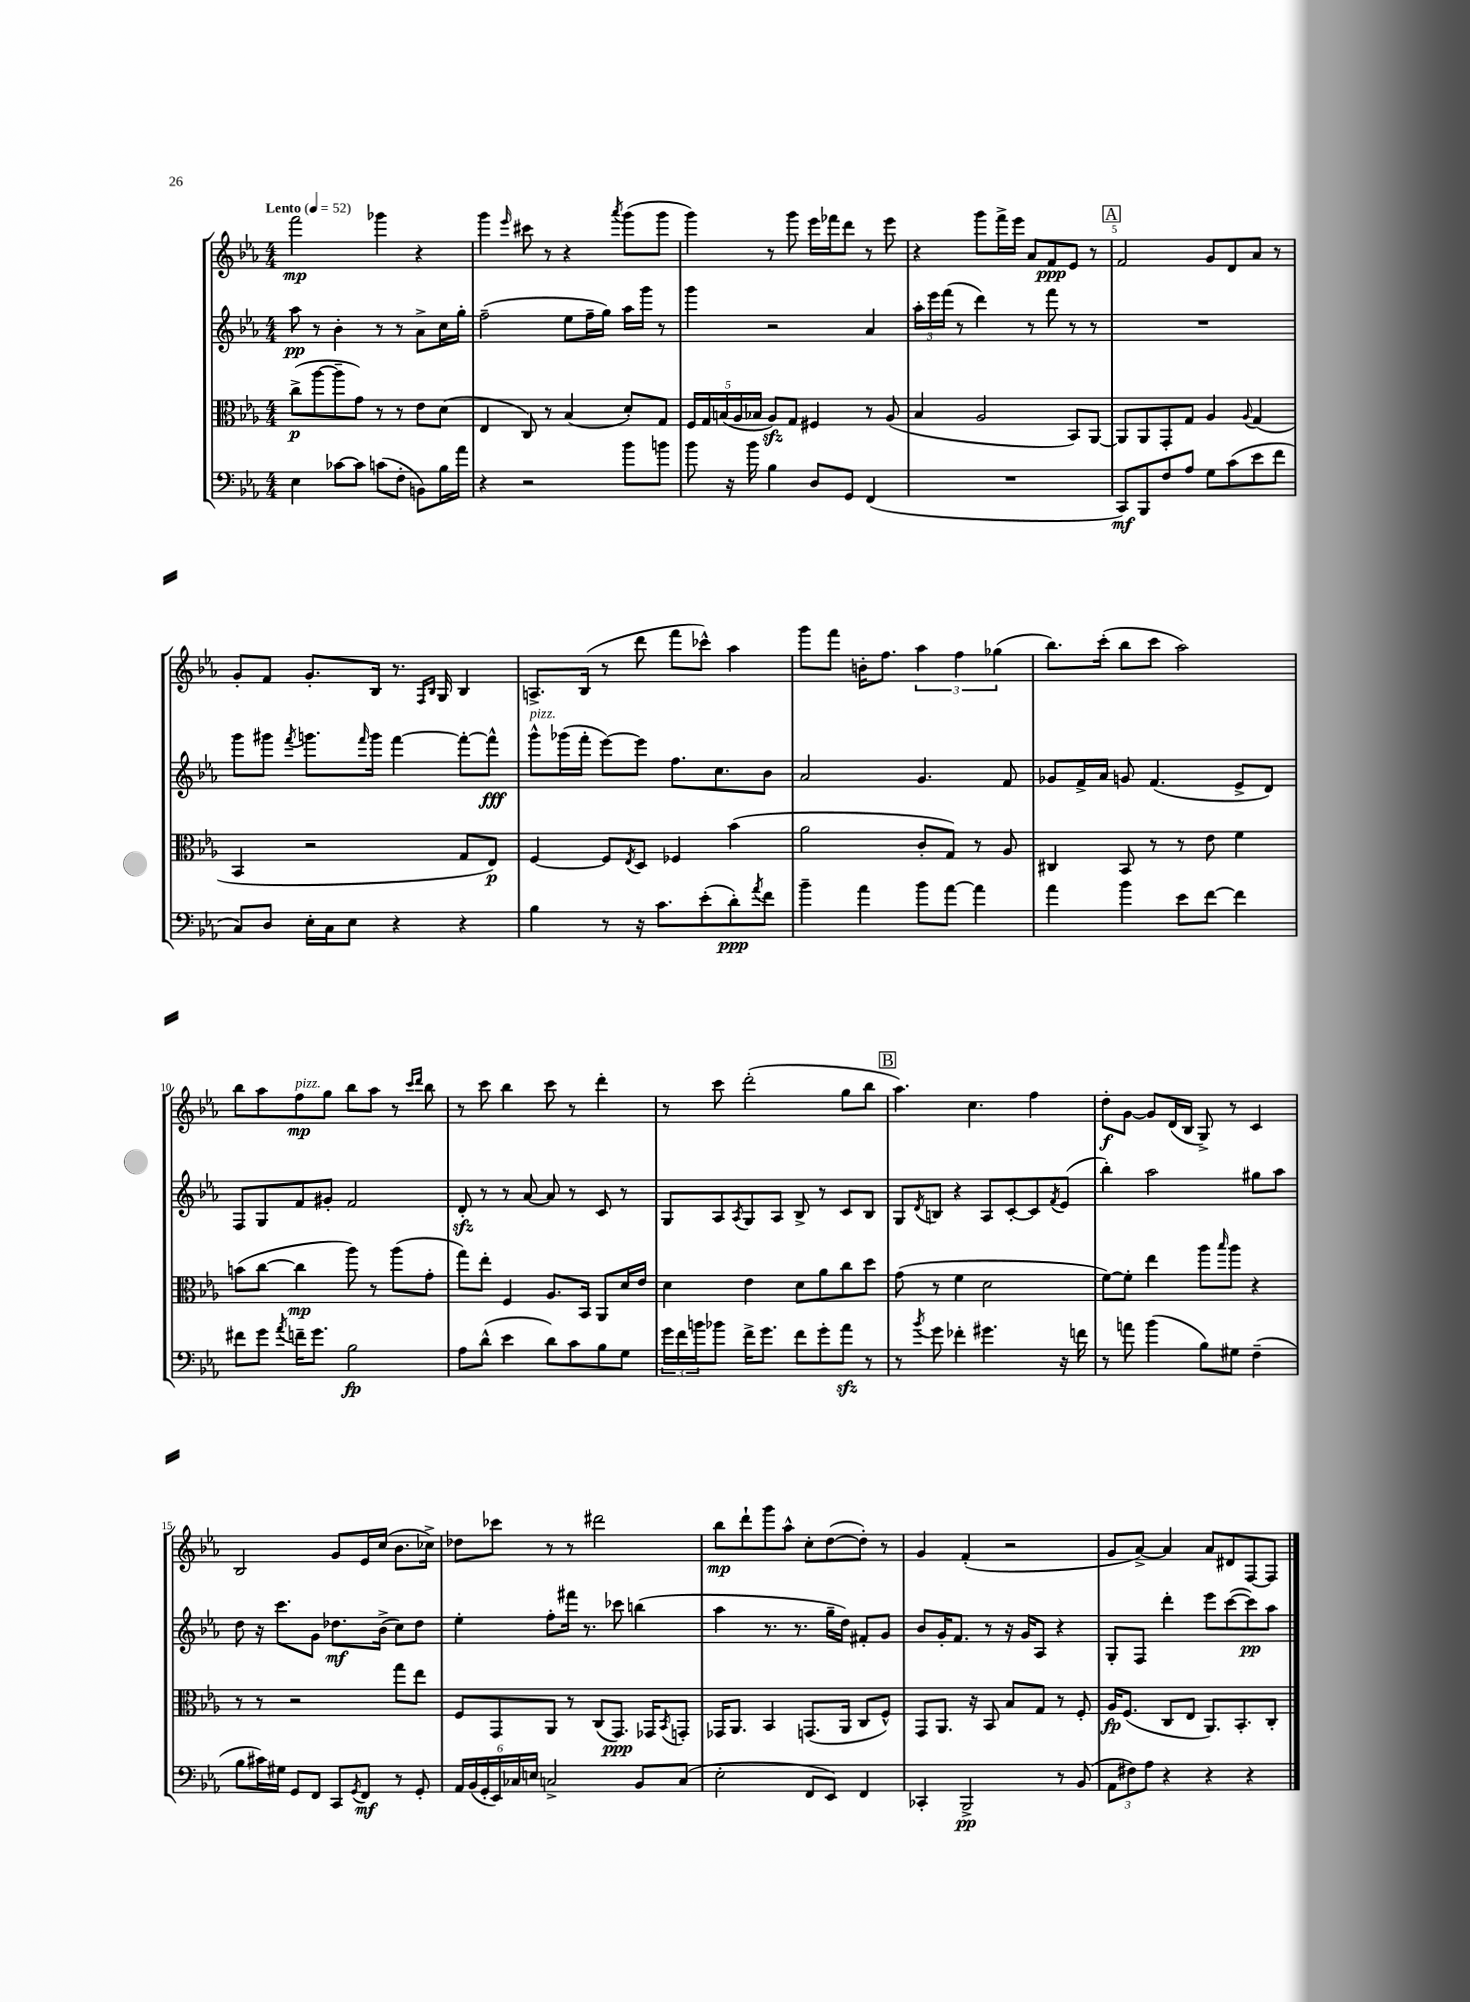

**kern	**dynam	**kern	**dynam	**kern	**dynam	**kern	**dynam
*part4	*part4	*part3	*part3	*part2	*part2	*part1	*part1
*staff4	*staff4	*staff3	*staff3	*staff2	*staff2	*staff1	*staff1
*clefF4	*	*clefC3	*	*clefG2	*	*clefG2	*
*k[b-e-a-]	*	*k[b-e-a-]	*	*k[b-e-a-]	*	*k[b-e-a-]	*
*M4/4	*	*M4/4	*	*M4/4	*	*M4/4	*
*MM52	*	*MM52	*	*MM52	*	*MM52	*
=1	=1	=1	=1	=1	=1	=1	=1
!	!	!	!	!	!	!LO:TX:a:B:t=Lento	!
4E-\	.	(8cc^\L	p	8aa-\	pp	2fff\	mp
.	.	[8aa-\	.	8r	.	.	.
[8c-X\L	.	8aa-~\]	.	4b-'\	.	.	.
8c-\J]	.	8g\J)	.	.	.	.	.
(8cn\L	.	8r	.	8r	.	4ggg-X\	.
8F'\J	.	8r	.	8r	.	.	.
8BBn\L)	.	8e-\L	.	8a-^\L	.	4r	.
16B-\L	.	(8d\J	.	16cc\L	.	.	.
16a-\JJ	.	.	.	16gg'\JJ	.	.	.
=2	=2	=2	=2	=2	=2	=2	=2
4r	.	4E-/	.	(2ff~\	.	4ggg\	.
.	.	.	.	.	.	16qqeee-/	.
2r	.	8C/)	.	.	.	8ccc#X\	.
.	.	8r	.	.	.	8r	.
.	.	(4B-/	.	8ee-\L	.	4r	.
.	.	.	.	16ff~\L	.	.	.
.	.	.	.	16gg\JJ)	.	.	.
.	.	.	.	.	.	8qaaa-/	.
8b-\L	.	8d'/L)	.	16aa-\LL	.	(8ggg\L	.
.	.	.	.	16ggg\JJ	.	.	.
8bn\J	.	8G/J	.	8r	.	8ggg\J	.
=3	=3	=3	=3	=3	=3	=3	=3
8b-\	.	20F/LL	.	4ggg\	.	4ggg\)	.
.	.	20G/	.	.	.	.	.
.	.	(20Bn/	.	.	.	.	.
16r	.	.	.	.	.	.	.
.	.	20A-/	.	.	.	.	.
16b-\	.	.	.	.	.	.	.
.	.	20B-X/JJ	.	.	.	.	.
4B-\	.	8A-zz/L)	.	2r	.	8r	.
.	.	8G/J	.	.	.	8ggg\	.
8D/L	.	4F#X/	.	.	.	16eee-\LL	.
.	.	.	.	.	.	16fff-X\J	.
8GG/J	.	.	.	.	.	8ddd\J	.
(4FF/	.	8r	.	4a-/	.	8r	.
.	.	(8A-/	.	.	.	8eee-\	.
=4	=4	=4	=4	=4	=4	=4	=4
1r	.	4B-/	.	24aa-'\LL	.	4r	.
.	.	.	.	24eee-\	.	.	.
.	.	.	.	(24fff\JJ	.	.	.
.	.	.	.	8r	.	.	.
.	.	2A-/	.	4ddd\)	.	8ggg\L	.
.	.	.	.	.	.	16fff^\L	.
.	.	.	.	.	.	16eee-\JJ	.
.	.	.	.	8r	.	8a-/L	.
.	.	.	.	8fff\	.	8f/	ppp
.	.	8BB-/L)	.	8r	.	8e-/J	.
.	.	[8AA-/J	.	8r	.	8r	.
!!LO:REH:place=s1:t=A
=5	=5	=5	=5	=5	=5	=5	=5
8CC/L)	mf	8AA-/L]	.	1r	.	2f/	.
8BBB-/	.	8AA-/	.	.	.	.	.
8F/	.	8GG'/	.	.	.	.	.
8A-/J	.	8G/J	.	.	.	.	.
8G\L	.	4A-/	.	.	.	8g/L	.
(8c\	.	.	.	.	.	8d/	.
.	.	8qqA-/	.	.	.	.	.
8e-\	.	(4G/	.	.	.	8a-/J	.
8f\J	.	.	.	.	.	8r	.
!!LO:LB:g=z
=6	=6	=6	=6	=6	=6	=6	=6
8C/L)	.	4BB-/	.	8ggg\L	.	8g'/L	.
8D/J	.	.	.	8ggg#X\J	.	8f/J	.
.	.	.	.	8qfff/	.	.	.
16E-'\LL	.	2r	.	8.gggn\L	.	8.g'/L	.
16C\J	.	.	.	.	.	.	.
8E-\J	.	.	.	.	.	.	.
.	.	.	.	16qqfff/	.	.	.
.	.	.	.	16ggg\Jk	.	16B-/Jk	.
4r	.	.	.	[4fff\	.	8.r	.
.	.	.	.	.	.	16qqF/LL	.
.	.	.	.	.	.	16qqB-/JJ	.
.	.	.	.	.	.	16G/	.
4r	.	8G/L	.	8fff'\L_	.	4B-/	.
.	.	8E-/J)	p	8fff^^\J]	fff	.	.
=7	=7	=7	=7	=7	=7	=7	=7
!	!	!	!	!LO:TX:a:i:t=pizz.	!	!	!
4B-\	.	[4F/	.	8ggg^^\L	.	8.An^/L	.
.	.	.	.	(16ggg-X\L	.	.	.
.	.	.	.	16fff'\JJ	.	(16B-/Jk	.
8r	.	8F/L]	.	[8eee-\L)	.	8r	.
.	.	8qE-/	.	.	.	.	.
16r	.	8D/J	.	8eee-\J]	.	8ddd\	.
8.c\L	.	.	.	.	.	.	.
.	.	4F-X/	.	8.ff\L	.	8fff\L	.
(8e-'\	.	.	.	.	.	8ccc-X^^\J)	.
.	.	.	.	8.cc\	.	.	.
8d'\)	ppp	(4b-\	.	.	.	4aa-\	.
8qa-/	.	.	.	.	.	.	.
8f\J	.	.	.	8b-\J	.	.	.
=8	=8	=8	=8	=8	=8	=8	=8
4b-~\	.	2a-\	.	2a-/	.	8ggg\L	.
.	.	.	.	.	.	8fff\J	.
4a-\	.	.	.	.	.	16bn'\KL	.
.	.	.	.	.	.	8.ff\J	.
8b-\L	.	8c'/L	.	4.g/	.	6aa-\	.
[8a-\J	.	8G/J)	.	.	.	.	.
.	.	.	.	.	.	6ff\	.
4a-\]	.	8r	.	.	.	.	.
.	.	.	.	.	.	(6gg-X\	.
.	.	8A-/	.	8f/	.	.	.
=9	=9	=9	=9	=9	=9	=9	=9
4a-\	.	4C#X/	.	8g-X/L	.	8.bb-\L)	.
.	.	.	.	16f^/L	.	.	.
.	.	.	.	16a-/JJ	.	(16ccc'\Jk	.
4b-\	.	8BB-/	.	8gn/	.	8bb-\L	.
.	.	8r	.	(4.f/	.	8ccc\J	.
8e-\L	.	8r	.	.	.	2aa-\)	.
[8f\J	.	8e-\	.	.	.	.	.
4f\]	.	4f\	.	8e-^/L	.	.	.
.	.	.	.	8d/J)	.	.	.
!!LO:LB:g=z
=10	=10	=10	=10	=10	=10	=10	=10
8f#X\L	.	(8bn\L	.	8F/L	.	8bb-\L	.
8g\J	.	[8cc\J	.	8G/	.	8aa-\	.
8qa-/	.	.	.	.	.	.	.
!	!	!	!	!	!	!LO:TX:a:i:t=pizz.	!
16fn~\KL	.	4cc\]	mp	8f/	.	8ff\	mp
8.g\J	.	.	.	.	.	.	.
.	.	.	.	8g#X'/J	.	8gg\J	.
2B-\	fp	8aa-\)	.	2f/	.	8bb-\L	.
.	.	8r	.	.	.	8aa-\J	.
.	.	(8aa-\L	.	.	.	8r	.
.	.	.	.	.	.	16qqccc/LL	.
.	.	.	.	.	.	16qqddd/JJ	.
.	.	8g'\J	.	.	.	8bb-\	.
=11	=11	=11	=11	=11	=11	=11	=11
8A-\L	.	8gg\L)	.	8dzz'/	.	8r	.
(8d^^\J	.	8ee-'\J	.	8r	.	8ccc\	.
4e-\	.	4F/	.	8r	.	4bb-\	.
.	.	.	.	[8a-/	.	.	.
8d\L)	.	8.A-/L	.	8a-/]	.	8ccc\	.
8c\	.	.	.	8r	.	8r	.
.	.	16BB-/Jk	.	.	.	.	.
8B-\	.	8AA-/L	.	8c/	.	4ddd'\	.
8G\J	.	16d/L	.	8r	.	.	.
.	.	16e-/JJ	.	.	.	.	.
=12	=12	=12	=12	=12	=12	=12	=12
24g\LL	.	4d\	.	8G/L	.	8r	.
24f\	.	.	.	.	.	.	.
24bn\J	.	.	.	.	.	.	.
8b-X\J	.	.	.	8A-/	.	8ccc\	.
.	.	.	.	8qA-/	.	.	.
16f^\KL	.	4e-\	.	8G/	.	(2ddd'\	.
8.g\J	.	.	.	.	.	.	.
.	.	.	.	8A-/J	.	.	.
8f\L	.	8d\L	.	8B-^/	.	.	.
8g'\	.	8a-\	.	8r	.	.	.
8a-zz\J	.	8cc\	.	8c/L	.	8gg\L	.
8r	.	8dd\J	.	8B-/J	.	8bb-\J	.
!!LO:REH:place=s1:t=B
=13	=13	=13	=13	=13	=13	=13	=13
8r	.	(8g\	.	8G/L	.	4.aa-\)	.
8qb-/	.	.	.	8qd/	.	.	.
8g\	.	8r	.	8Bn/J	.	.	.
4f-X'\	.	4f\	.	4r	.	.	.
.	.	.	.	.	.	4.cc\	.
4.g#X\	.	2d\	.	8A-/L	.	.	.
.	.	.	.	[8c'/	.	.	.
.	.	.	.	8c/]	.	4ff\	.
.	.	.	.	8qf/	.	.	.
16r	.	.	.	(8e-/J	.	.	.
16fn\	.	.	.	.	.	.	.
=14	=14	=14	=14	=14	=14	=14	=14
8r	.	[8f\L)	.	4bb-'\)	.	8dd'\L	f
8an\	.	8f'\J]	.	.	.	[8g\J	.
(4b-\	.	4ee-\	.	2aa-\	.	8g/L]	.
.	.	.	.	.	.	(16d/L	.
.	.	.	.	.	.	16B-/JJ	.
8B-\L)	.	8aa-\L	.	.	.	8G^/)	.
.	.	16qqbb-/	.	.	.	.	.
8G#X\J	.	8aa-\J	.	.	.	8r	.
(4F~\	.	4r	.	8gg#X\L	.	4c/	.
.	.	.	.	8aa-\J	.	.	.
!!LO:LB:g=z
=15	=15	=15	=15	=15	=15	=15	=15
8B-\L	.	8r	.	8dd\	.	2B-/	.
16c#X\L)	.	8r	.	16r	.	.	.
16G#X\JJ	.	.	.	8.ccc\L	.	.	.
8GG/L	.	2r	.	.	.	.	.
8FF/J	.	.	.	8g\J	.	.	.
8CC/L	.	.	.	8.dd-X\L	mf	8g/L	.
8qGG/	.	.	.	.	.	.	.
8FF/J	mf	.	.	.	.	16e-/L	.
.	.	.	.	(16b-^\Jk	.	(16cc/JJ	.
8r	.	8gg\L	.	8cc\L)	.	8.b-\L	.
8GG'/	.	8ee-\J	.	8dd-\J	.	.	.
.	.	.	.	.	.	16cc-X^\Jk)	.
=16	=16	=16	=16	=16	=16	=16	=16
24AA-/LL	.	8F/L	.	4ee-'\	.	8dd-X\L	.
(24BB-/	.	.	.	.	.	.	.
24GG'/	.	.	.	.	.	.	.
24EE-/)	.	8GG/	.	.	.	8ccc-X\J	.
24C-X/	.	.	.	.	.	.	.
24En/JJ	.	.	.	.	.	.	.
2Cn^/	.	8AA-/J	.	8ff'\L	.	8r	.
.	.	8r	.	16fff#X\Jk	.	8r	.
.	.	.	.	8.r	.	.	.
.	.	(8C/L	.	.	.	2ddd#X\	.
.	.	8.GG/J)	ppp	8ccc-X\	.	.	.
8BB-/L	.	.	.	(4bbn\	.	.	.
.	.	16GG-X/KL	.	.	.	.	.
.	.	8qBB-/	.	.	.	.	.
(8C/J	.	8GGn'/J	.	.	.	.	.
=17	=17	=17	=17	=17	=17	=17	=17
2E-'\	.	16GG-X/KL	.	4aa-\	.	8bb-\L	mp
.	.	8.AA-/J	.	.	.	.	.
.	.	.	.	.	.	8ddd`\	.
.	.	4BB-/	.	8.r	.	8ggg\	.
.	.	.	.	.	.	8aa-^^\J	.
.	.	.	.	8.r	.	.	.
8FF/L	.	(8.GGn/L	.	.	.	8cc'\L	.
8EE-/J)	.	.	.	16gg~\LL	.	([8dd\	.
.	.	16AA-/Jk	.	16dd\JJ)	.	.	.
4FF/	.	8C/L	.	8f#X'/L	.	8dd'\J])	.
.	.	8F^^/J)	.	8g/J	.	8r	.
=18	=18	=18	=18	=18	=18	=18	=18
4CC-X'/	.	8GG/L	.	8b-/L	.	4g/	.
.	.	8.AA-/J	.	16g'/K	.	.	.
.	.	.	.	8.f/J	.	.	.
2BBB-^/	pp	.	.	.	.	(4f'/	.
.	.	16r	.	.	.	.	.
.	.	8BB-/	.	8r	.	.	.
.	.	8B-/L	.	16r	.	2r	.
.	.	.	.	16g/KL	.	.	.
.	.	8G/J	.	8A-/J	.	.	.
8r	.	8r	.	4r	.	.	.
(8BB-/	.	8F'/	.	.	.	.	.
=19	=19	=19	=19	=19	=19	=19	=19
12AA-\L	.	16A-/KL	fp	8G'/L	.	8g/L	.
.	.	(8.F/J	.	.	.	.	.
12F#X\)	.	.	.	.	.	.	.
.	.	.	.	8F/J	.	[8a-^/J)	.
12A-\J	.	.	.	.	.	.	.
4r	.	8C/L	.	4ddd'\	.	4a-/]	.
.	.	8E-/J	.	.	.	.	.
4r	.	8.AA-/L)	.	8eee-\L	.	8a-/L	.
.	.	.	.	([8ccc\	.	8d#X/	.
.	.	8.BB-'/	.	.	.	.	.
4r	.	.	.	8ccc\])	pp	[8F/	.
.	.	8C'/J	.	8aa-\J	.	8F/J]	.
==	==	==	==	==	==	==	==
*-	*-	*-	*-	*-	*-	*-	*-
